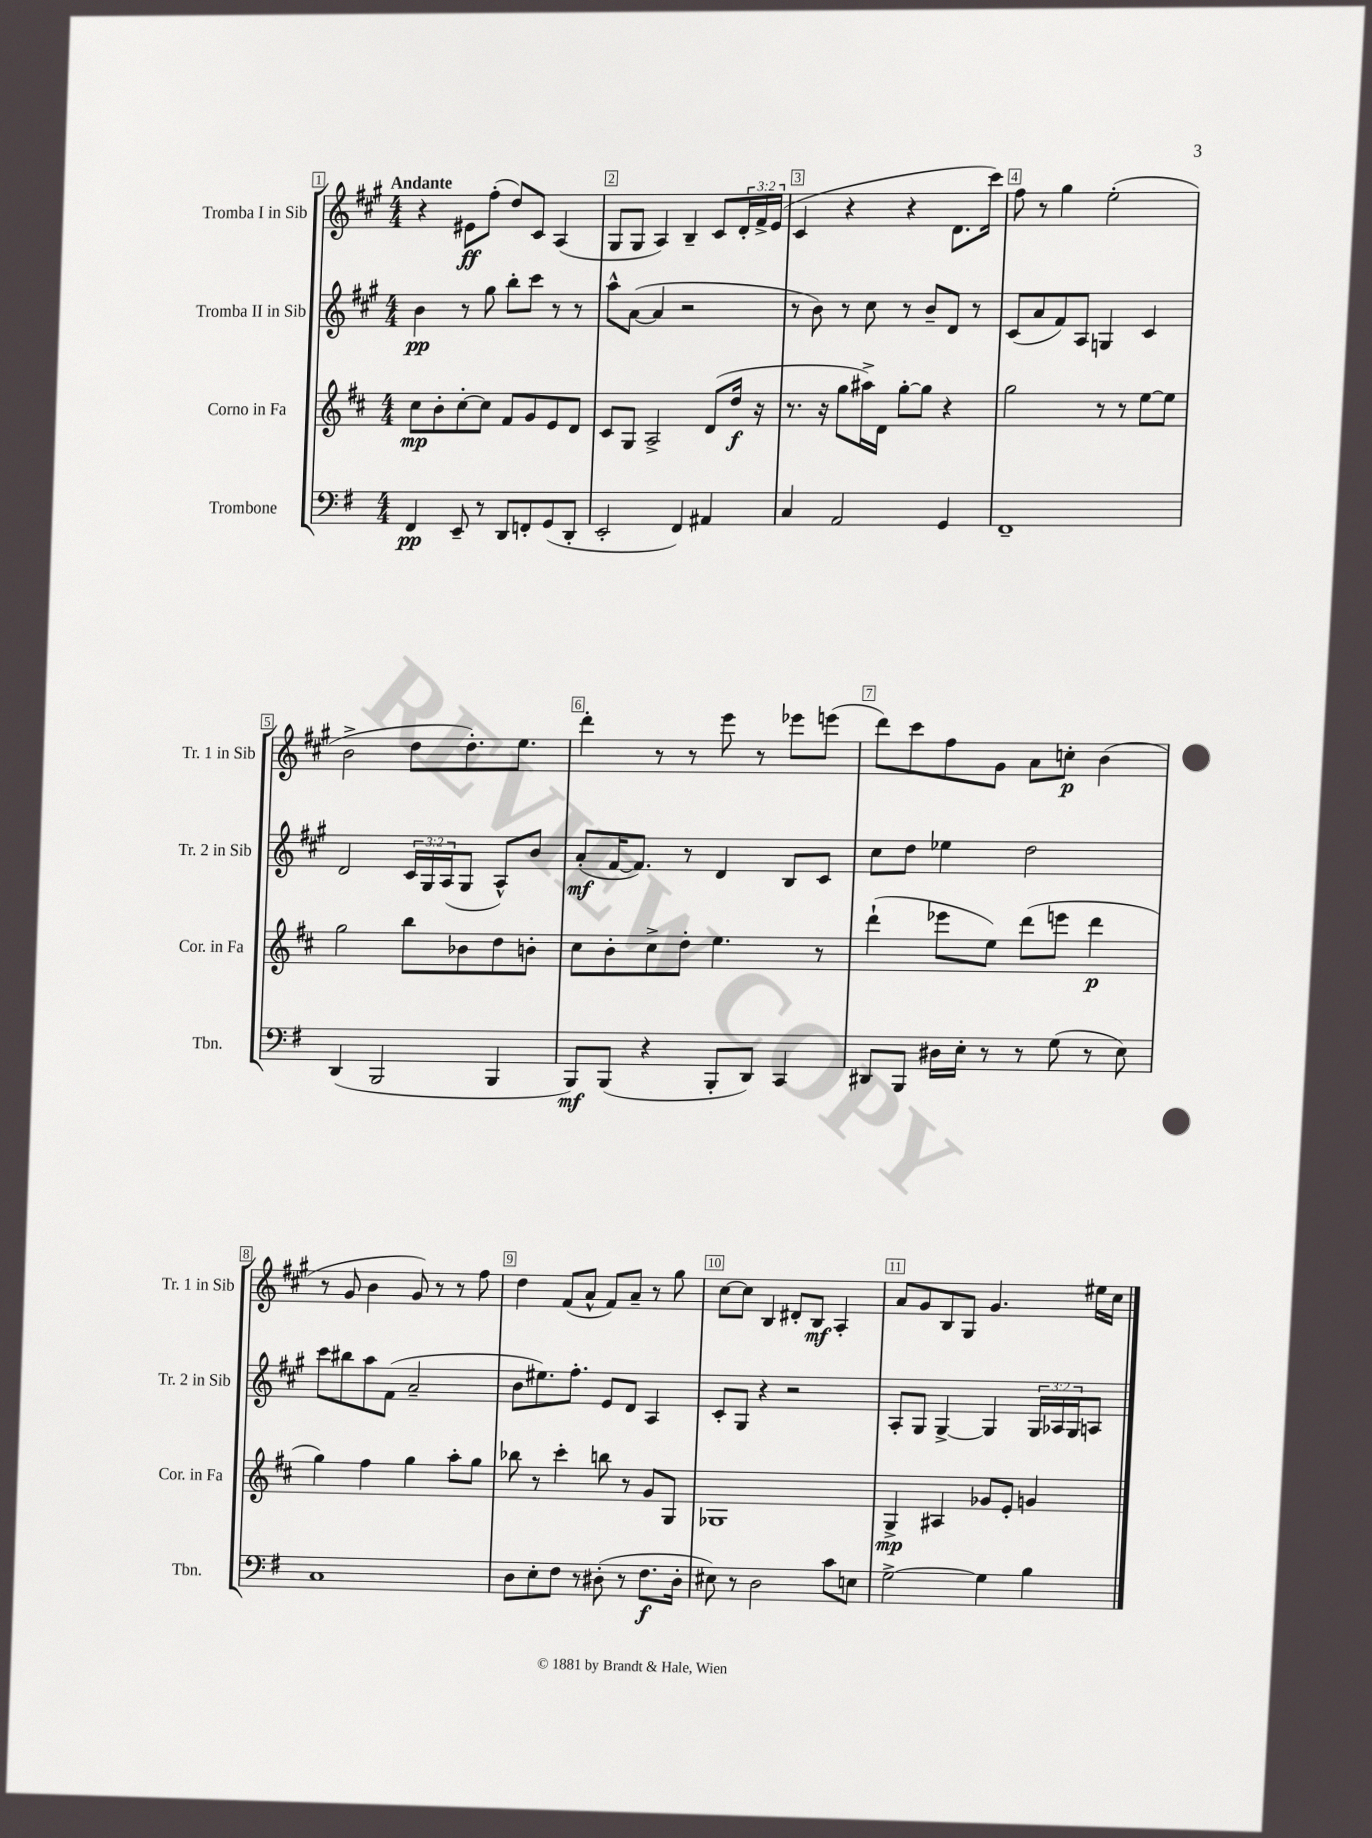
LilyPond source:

<<
\new StaffGroup <<
\new Staff = "s0" \with { instrumentName = "Tromba I in Sib" shortInstrumentName = "Tr. 1 in Sib" } {
    \clef treble \key a \major \numericTimeSignature \time 4/4 \override Staff.TupletNumber.text = #tuplet-number::calc-fraction-text \tempo "Andante"
    r4 eis'8\ff fis''8-.( d''8) cis'8 a4( |
    gis8 gis8 a4) b4-- cis'8 \tuplet 3/2 { d'16-. fis'16-> e'16( } |
    cis'4 r4 r4 d'8. cis'''16) |
    fis''8 r8 gis''4 e''2-.( |
    b'2-> d''8 d''8.-.) e''8. |
    d'''4-. r8 r8 e'''8 r8 ees'''8 e'''8( |
    d'''8) cis'''8 fis''8 gis'8 a'8 c''8-.\p b'4( |
    r8 gis'8 b'4 gis'8) r8 r8 fis''8 |
    d''4 fis'8( a'8-^ fis'8) a'8-- r8 gis''8 |
    cis''8~ cis''8 b4 dis'8-. b8\mf a4-. |
    a'8 gis'8 b8 gis8 gis'4. eis''16 cis''16 \bar "|." |
}
\new Staff = "s1" \with { instrumentName = "Tromba II in Sib" shortInstrumentName = "Tr. 2 in Sib" } {
    \clef treble \key a \major \numericTimeSignature \time 4/4 \override Staff.TupletNumber.text = #tuplet-number::calc-fraction-text
    b'4\pp r8 gis''8 b''8-. cis'''8 r8 r8 |
    a''8-^ a'8~( a'4 r2 |
    r8 b'8) r8 cis''8 r8 b'8-- d'8 r8 |
    cis'8( a'8 fis'8) a8 g4 cis'4 |
    d'2 \tuplet 3/2 { cis'16 gis16 a16( } gis8 a8-^) b'8 |
    a'8-.\mf( fis'16~ fis'8.) r8 d'4 b8 cis'8 |
    cis''8 d''8 ees''4 d''2 |
    cis'''8 bis''8 a''8 fis'8( a'2-- |
    b'8 eis''8.) fis''8.-. e'8 d'8 a4 |
    cis'8-. gis8 r4 r2 |
    a8-. gis8 gis4~-> gis4 \tuplet 3/2 { gis16 aes16 gis16 } a8 \bar "|." |
}
\new Staff = "s2" \with { instrumentName = "Corno in Fa" shortInstrumentName = "Cor. in Fa" } {
    \clef treble \key d \major \numericTimeSignature \time 4/4
    cis''8\mp b'8-. cis''8~-. cis''8 fis'8 g'8 e'8 d'8 |
    cis'8 g8 a2-> d'8( d''16\f r16 |
    r8. r16 g''8 ais''16->) d'16 g''8~-. g''8 r4 |
    g''2 r8 r8 e''8~ e''8 |
    g''2 b''8 bes'8 d''8 b'8-. |
    cis''8 b'8-. cis''8-> d''8-. e''4. r8 |
    d'''4-!( ees'''8 e''8) d'''8( e'''8 d'''4\p |
    g''4) fis''4 g''4 a''8-. g''8 |
    bes''8 r8 cis'''4-. b''8 r8 g'8 g8 |
    ges1 |
    g4->\mp ais4 ges'8 e'8-. g'4 \bar "|." |
}
\new Staff = "s3" \with { instrumentName = "Trombone" shortInstrumentName = "Tbn." } {
    \clef bass \key g \major \numericTimeSignature \time 4/4
    fis,4\pp e,8-- r8 d,8 f,8-. g,8( d,8-. |
    e,2-. fis,4) ais,4 |
    c4 a,2 g,4 |
    fis,1-- |
    d,4( b,,2 b,,4 |
    b,,8\mf) b,,8( r4 b,,8-. d,8) c,4 |
    dis,8 b,,8 dis16 e16-. r8 r8 g8( r8 e8) |
    c1 |
    d8 e8-. fis8 r8 dis8-.( r8 fis8.\f dis16-. |
    eis8) r8 d2 c'8 e8 |
    g2~-> g4 b4 \bar "|." |
}
>>
>>
\layout { \context { \Score \override BarNumber.break-visibility = ##(#f #t #t) barNumberVisibility = #all-bar-numbers-visible \override BarNumber.stencil = #(make-stencil-boxer 0.1 0.3 ly:text-interface::print) } }
